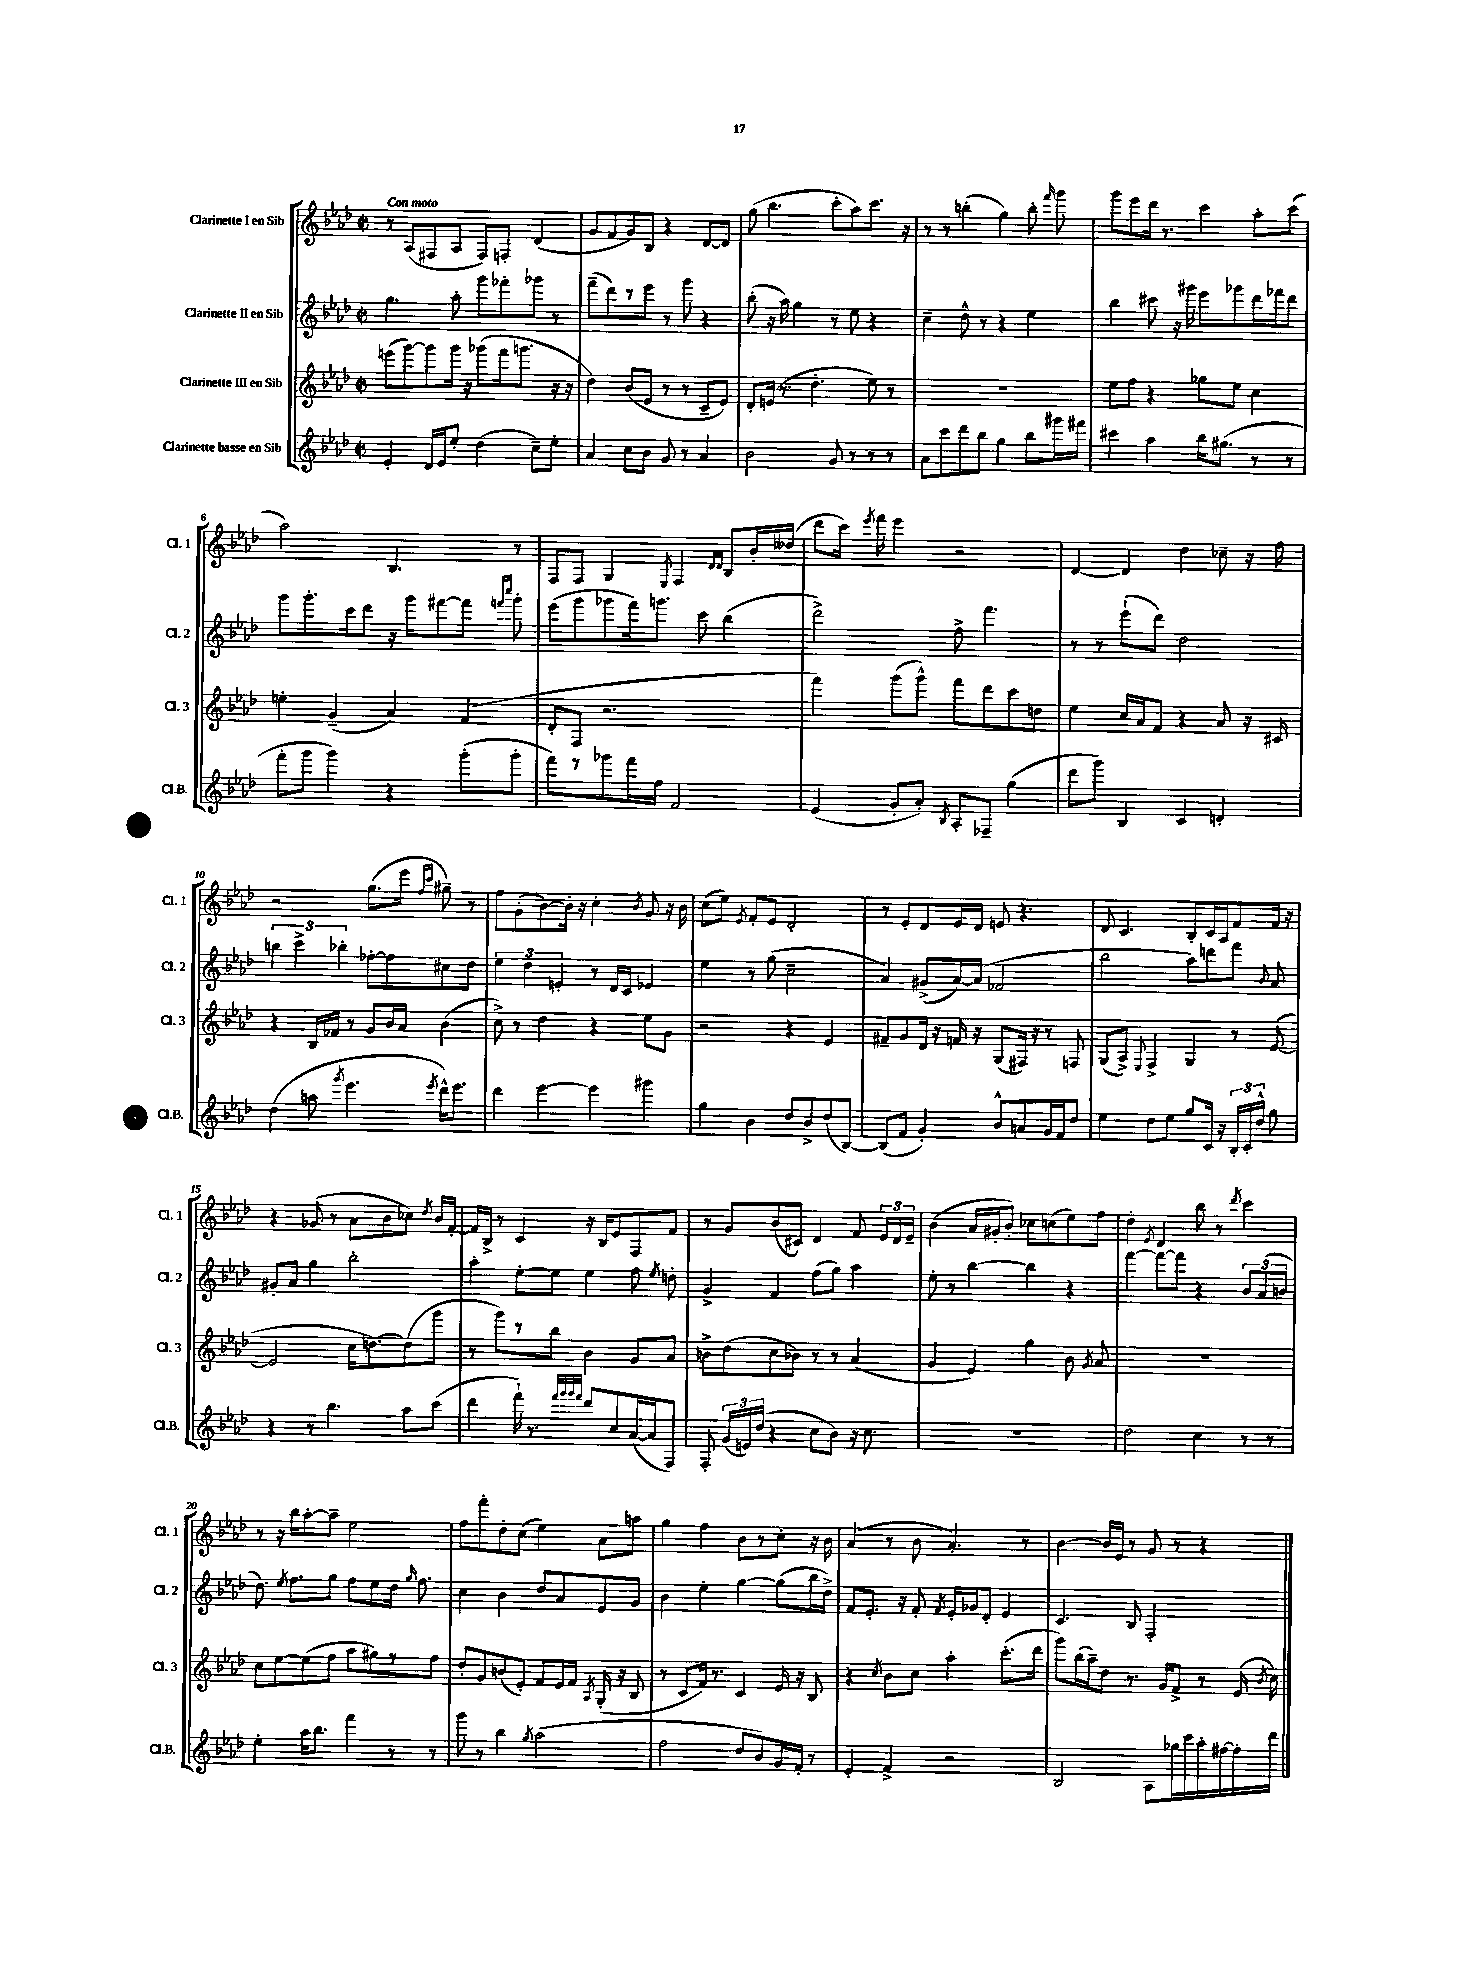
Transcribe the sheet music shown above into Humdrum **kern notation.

**kern	**kern	**kern	**kern
*part4	*part3	*part2	*part1
*staff4	*staff3	*staff2	*staff1
*I"Clarinette basse en Sib	*I"Clarinette III en Sib	*I"Clarinette II en Sib	*I"Clarinette I en Sib
*I'Cl.B.	*I'Cl. 3	*I'Cl. 2	*I'Cl. 1
*clefG2	*clefG2	*clefG2	*clefG2
*k[b-e-a-d-]	*k[b-e-a-d-]	*k[b-e-a-d-]	*k[b-e-a-d-]
*M2/2	*M2/2	*M2/2	*M2/2
*met(c|)	*met(c|)	*met(c|)	*met(c|)
=1	=1	=1	=1
!	!	!	!LO:TX:a:B:t=Con moto
4e-'/	(8eeen\L	4.gg\	8r
.	[8ggg\)	.	(8A-/L
16d-/LL	8ggg\]	.	8F#X/
16e-/J	.	.	.
8ee-'/J	16ggg\Jk	8aa-'\	8A-/J
.	16r	.	.
(4dd-\	(8ggg-X\L	8ggg\L	8F#/L)
.	16fff\k	8fff-X'\	8Fn'/J
.	8.gggn\J	.	.
8cc~\L)	.	8ggg-X\J	(4d-/
8ee-'\J	16r	8r	.
.	16r	.	.
=2	=2	=2	=2
4a-/	4dd-\)	(8fff~\L	8g/L
.	.	8ddd-\)	8f/
8cc\L	(8b-/L	8r	8g/)
8b-\J	8e-/J	8eee-\J	8B-/J
8g/	8r	8r	4r
8r	8r	8ggg\	.
4a-/	8c~/L	4r	[8d-/L
.	8e-/J)	.	8d-/J]
=3	=3	=3	=3
2b-\	8d-'/L	(8bb-'\	(8gg\
.	(16en/Jk	16r	4.bb-\
.	8.r	16aa-\)	.
.	.	4gg\	.
.	4.dd-'\	.	.
8g/	.	8r	8ccc'\L
8r	.	8ee-\	8aa-\)
8r	8ee-\)	4r	8.ccc\J
8r	8r	.	.
.	.	.	16r
=4	=4	=4	=4
8a-\L	1r	4cc~\	8r
8ccc\	.	.	8r
8ddd-\	.	8dd-^^\	(4bbn'\
8bb-\J	.	8r	.
4gg\	.	4r	4gg\)
8bb-\L	.	4ee-\	8bb'\
.	.	.	16qqfff/
16ggg#X\L	.	.	8ggg\
16fff#X\JJ	.	.	.
=5	=5	=5	=5
4ccc#X\	8ee-\L	4bb-\	8ggg\L
.	8ff\J	.	8eee-\
4aa-\	4r	8ccc#X\	16ddd-\Jk
.	.	.	8.r
.	.	16r	.
.	.	16ggg#X\	.
16bb-\KL	8gg-X\L	8eee-\L	4ccc\
(8.gg#X\J	.	.	.
.	8ee-\J	8ggg-X\	.
8r	4cc\	16ddd-\L	8aa-'\L
.	.	16fff-X\J	.
8r	.	8ddd-\J	(8ccc\J
!!LO:LB:g=z
=6	=6	=6	=6
8fff'\L	4een'\	8ggg\L	2aa-\)
8ggg\J	.	8.ggg'\	.
4ggg\)	(4g~/	.	.
.	.	16ccc\k	.
.	.	8ddd-\J	.
4r	4a-/)	16r	4.B-/
.	.	16ggg\KL	.
.	.	[8fff#X\	.
(8ggg'\L	(4f/	8fff#\J]	.
.	.	16qqfffn/LL	.
.	.	16qqcccc/JJ	.
8ggg'\J	.	8ggg'\	8r
=7	=7	=7	=7
8fff\L)	8d-'/L	(8eee-\L	8F/L
8r	8F/J	8ggg\	8F/J
8ggg-X\	2.r	8ggg-X\	4G/
16fff\L	.	16fff\k)	.
16ff\JJ	.	8.gggn\J	.
.	.	.	8qE-/
2f/	.	.	4F/
.	.	8ccc\	.
.	.	.	16qqd-/LL
.	.	.	16qqd-/JJ
.	.	(4bb-\	8B-/L
.	.	.	16b-'/L
.	.	.	(16dd--X/JJ
=8	=8	=8	=8
(4e-/	4fff\)	2ddd-^\)	8ddd-\L
.	.	.	16ccc\Jk)
.	.	.	8qeee-/
.	.	.	16fff\
8g'/L	(8ggg\L	.	4eee-\
8a-'/J)	8ggg^^\J)	.	.
8qB-/	.	.	.
8A-'/L	8fff\L	8ff^\	2r
8F-X~/J	8ddd-\	4.fff\	.
(4gg\	8ccc\	.	.
.	8ddn\J	.	.
=9	=9	=9	=9
8ddd-\L	4ee-\	8r	[4d-/
8ggg\J)	.	8r	.
4B-/	16cc/LL	(8eee-`\L	4d-/]
.	16a-/J	.	.
.	8f/J	8ddd-\J)	.
4c/	4r	2dd-\	4dd-\
4dn'/	8a-/	.	8cc-X~\
.	16r	.	16r
.	16c#X/	.	16ff\
!!LO:LB:g=z
=10	=10	=10	=10
(4dd-\	4r	6bbn\	2r
.	.	6ccc^\	.
8aan\	16B-/LL	.	.
.	16f-X/JJ	.	.
.	.	6bb-X'\	.
8qggg/	.	.	.
4.eee-\	8r	.	.
.	8g/L	[8ff-X'\L	(8.gg\L
.	16b-/L	8ff-\]	.
.	16a-/JJ	.	16eee-\Jk
.	.	.	16qqff/LL
8qeee-/	.	.	16qqccc/JJ
16ddd-^^\KL)	(4b-\	8cc#X\	8gg#X~\)
8.eee-\J	.	.	.
.	.	8dd-\J	8r
=11	=11	=11	=11
4ddd-\	8cc^\)	6ee-\	8ff\L
.	8r	.	(8g'\
.	.	6dd-\	.
[4eee-\	4dd-\	.	[8b-\)
.	.	6en'/	.
.	.	.	16b-'\Jk]
.	.	.	16r
4eee-\]	4r	8r	4cc'\
.	.	16d-/LL	.
.	.	16c/JJ	.
.	.	.	8qb-/
4ggg#X\	8ee-\L	4e-X/	8g/
.	8g\J	.	16r
.	.	.	16b-\
=12	=12	=12	=12
4gg\	2r	4ee-\	(8cc\L
.	.	.	8ee-\J)
.	.	.	8qe-/
4b-\	.	8r	8f'/L
.	.	(8gg\	8e-/J
8dd-/L	4r	2cc~\	2d-'/
8b-^/	.	.	.
(8dd-/	4e-/	.	.
[8B-/J)	.	.	.
=13	=13	=13	=13
(8B-/L]	8f#X~/L	4a-/)	8r
8f/J	8g/	.	8e-'/L
4g'/)	16d-/Jk	(8g#X^/L	8d-/
.	16r	.	.
.	16fn/	[16a-/L)	16e-/L
.	16r	(16a-/JJ]	16d-/JJ
8b-^^/L	(8G/L	2f-X/	8en/
8an/	16F#X/Jk)	.	4.r
.	16r	.	.
16g/L	8r	.	.
16f/J	.	.	.
8dd-/J	8Fn/	.	.
=14	=14	=14	=14
4ee-\	(8G/L	2bb-\	8d-/
.	8A-^/J)	.	4.c/
.	8qqE-/	.	.
8dd-\L	4F^/	.	.
8ee-\J	.	.	.
8gg/L	4G/	8aa-\L)	8B-'/L
16c/Jk	.	8dddn\	16c/L
16r	.	.	16A-/J
24B-'/LL	8r	8fff\J	8f/
24c'/	.	.	.
24dd-^^/JJ	.	.	.
.	.	8qqb-/	.
8gg\	([8e-/	8a-/	16f/Jk
.	.	.	16r
!!LO:LB:g=z
=15	=15	=15	=15
4r	2e-/]	8g#X'/L	4r
.	.	8a-/J	.
8r	.	4gg\	(8g-X/
4.bb-\	.	.	8r
.	16cc\KL	2bb-'\	8a-\L
.	[8.ddn\)	.	.
.	.	.	8b-\
8aa-\L	(8dd\]	.	8cc-X\J)
.	.	.	8qdd-/
(8ccc\J	8ggg\J	.	16b-/LL
.	.	.	[16f'/JJ
=16	=16	=16	=16
4ddd-\	8r	4aa-'\	16f/LL]
.	.	.	16B-^/JJ
.	8ggg\L)	.	8r
16fff`\)	8r	[8ee-'\L	4c/
8.r	.	.	.
.	8bb-\J	8ee-\J]	.
32qqfff/LLL	.	.	.
32qqggg/	.	.	.
32qqggg/	.	.	.
32qqfff/JJJ	.	.	.
8ddd-/L	4b-\	4ee-\	16r
.	.	.	16B-/KL
8cc/	.	.	8e-/
([16a-/L	8g/L	8ff\	8F/
16a-/J]	.	.	.
.	.	8qee-/	.
8F/J)	8a-/J	8ddn'\	8f/J
=17	=17	=17	=17
8F'/	8bn^\L	4g^/	8r
(24g/LL	(8dd-\	.	8g/L
24en/)	.	.	.
(24dd-/JJ	.	.	.
4r	8cc\	4f/	(8b-/
.	8b-X\J)	.	8c#X/J)
8cc\L	8r	(8ff\L	4d-/
8b-\J)	8r	8gg\J)	.
16r	(4a-/	4aa-\	8f/
8.cc\	.	.	.
.	.	.	24e-/LL
.	.	.	24d-/
.	.	.	24e-~/JJ
=18	=18	=18	=18
1r	4g/	8ee-'\	(4b-\
.	.	8r	.
.	4e-/)	[4bb-\	16a-/LL
.	.	.	16g#X'/J
.	.	.	8b-'/J)
.	4gg\	4bb-\]	8cc-X\L
.	.	.	(8ccn\
.	8b-\	4r	8ee-\)
.	8qg/	.	.
.	8a-/	.	8ff\J
=19	=19	=19	=19
2dd-\	1r	[4fff\	4dd-'\
.	.	.	8qe-/
.	.	8fff\L_	4d-/
.	.	8fff\J]	.
4cc\	.	4r	8bb-\
.	.	.	8r
.	.	.	8qddd-/
8r	.	12b-/L	4ccc\
.	.	(12a-/	.
8r	.	.	.
.	.	12bn/J	.
!!LO:LB:g=z
=20	=20	=20	=20
4ee-'\	8cc\L	8.dd-\)	8r
.	[8ee-\	.	16r
.	.	8qee-/	.
.	.	8.ff\L	16bb-\KL
16aa-\KL	(8ee-\]	.	[8aa-'\
8.bb-\J	.	.	.
.	8ff\J	8gg\J	8aa-~\J]
4fff\	8aa-\L	8ff\L	2ee-\
.	8gg#X\)	8ee-\	.
8r	8r	16dd-\Jk	.
.	.	16qqgg/	.
.	.	8.ff\	.
8r	8ff\J	.	.
=21	=21	=21	=21
8ggg\	8dd-'/L	4cc\	8ff\L
8r	8g/	.	8fff'\
4bb-\	(8bn/	4b-\	8dd-'\
.	8e-'/J)	.	(8cc\J
8qgg/	.	.	.
(2aa-\	8f/L	8dd-/L	4ee-\)
.	16e-/L	8a-/	.
.	16f/JJ	.	.
.	8qA-/	.	.
.	(16G'/	8e-/	8a-\L
.	16r	.	.
.	8B-/	8g/J	8aan\J
=22	=22	=22	=22
2ff\	8r	4b-\	4gg\
.	8c/L	.	.
.	16f/Jk)	4ee-'\	4ff\
.	8.r	.	.
8dd-/L	4c/	[4gg\	8b-\L
8b-/)	.	.	8r
16g/L	16e-/	(8gg\L]	8cc'\J
16f'/JJ	16r	.	.
8r	8B-/	16bb-\L	16r
.	.	16dd-^\JJ)	16b-\
=23	=23	=23	=23
4e-'/	4r	8f/L	(4a-/
.	.	8.e-'/J	.
.	8qcc/	.	.
4f^/	8b-\L	.	8r
.	.	16r	.
.	8cc\J	8f'/	8b-\
.	.	8qf/	.
2r	4aa-'\	16e-'/LL	4.a-'/)
.	.	16g-X/J	.
.	.	8d-'/J	.
.	(8.ccc'\L	4e-/	.
.	.	.	8r
.	16ddd-\Jk	.	.
=24	=24	=24	=24
2B-/	8ggg\L)	4.c/	[4b-\
.	(16bb-\L	.	.
.	16aa-~\J)	.	.
.	8dd-\J	.	16b-/LL]
.	.	.	16e-/JJ
.	8.r	8B-/	8r
8A-\L	.	2F'/	8g/
.	16g/KL	.	.
16gg-X\L	8f^/J	.	8r
16ccc\	.	.	.
16aa-'\	8r	.	4r
[16ff#X\	.	.	.
16ff#'\]	(16e-/	.	.
.	8qb-/	.	.
16ddd-\JJ	16cc\)	.	.
==	==	==	==
*-	*-	*-	*-
